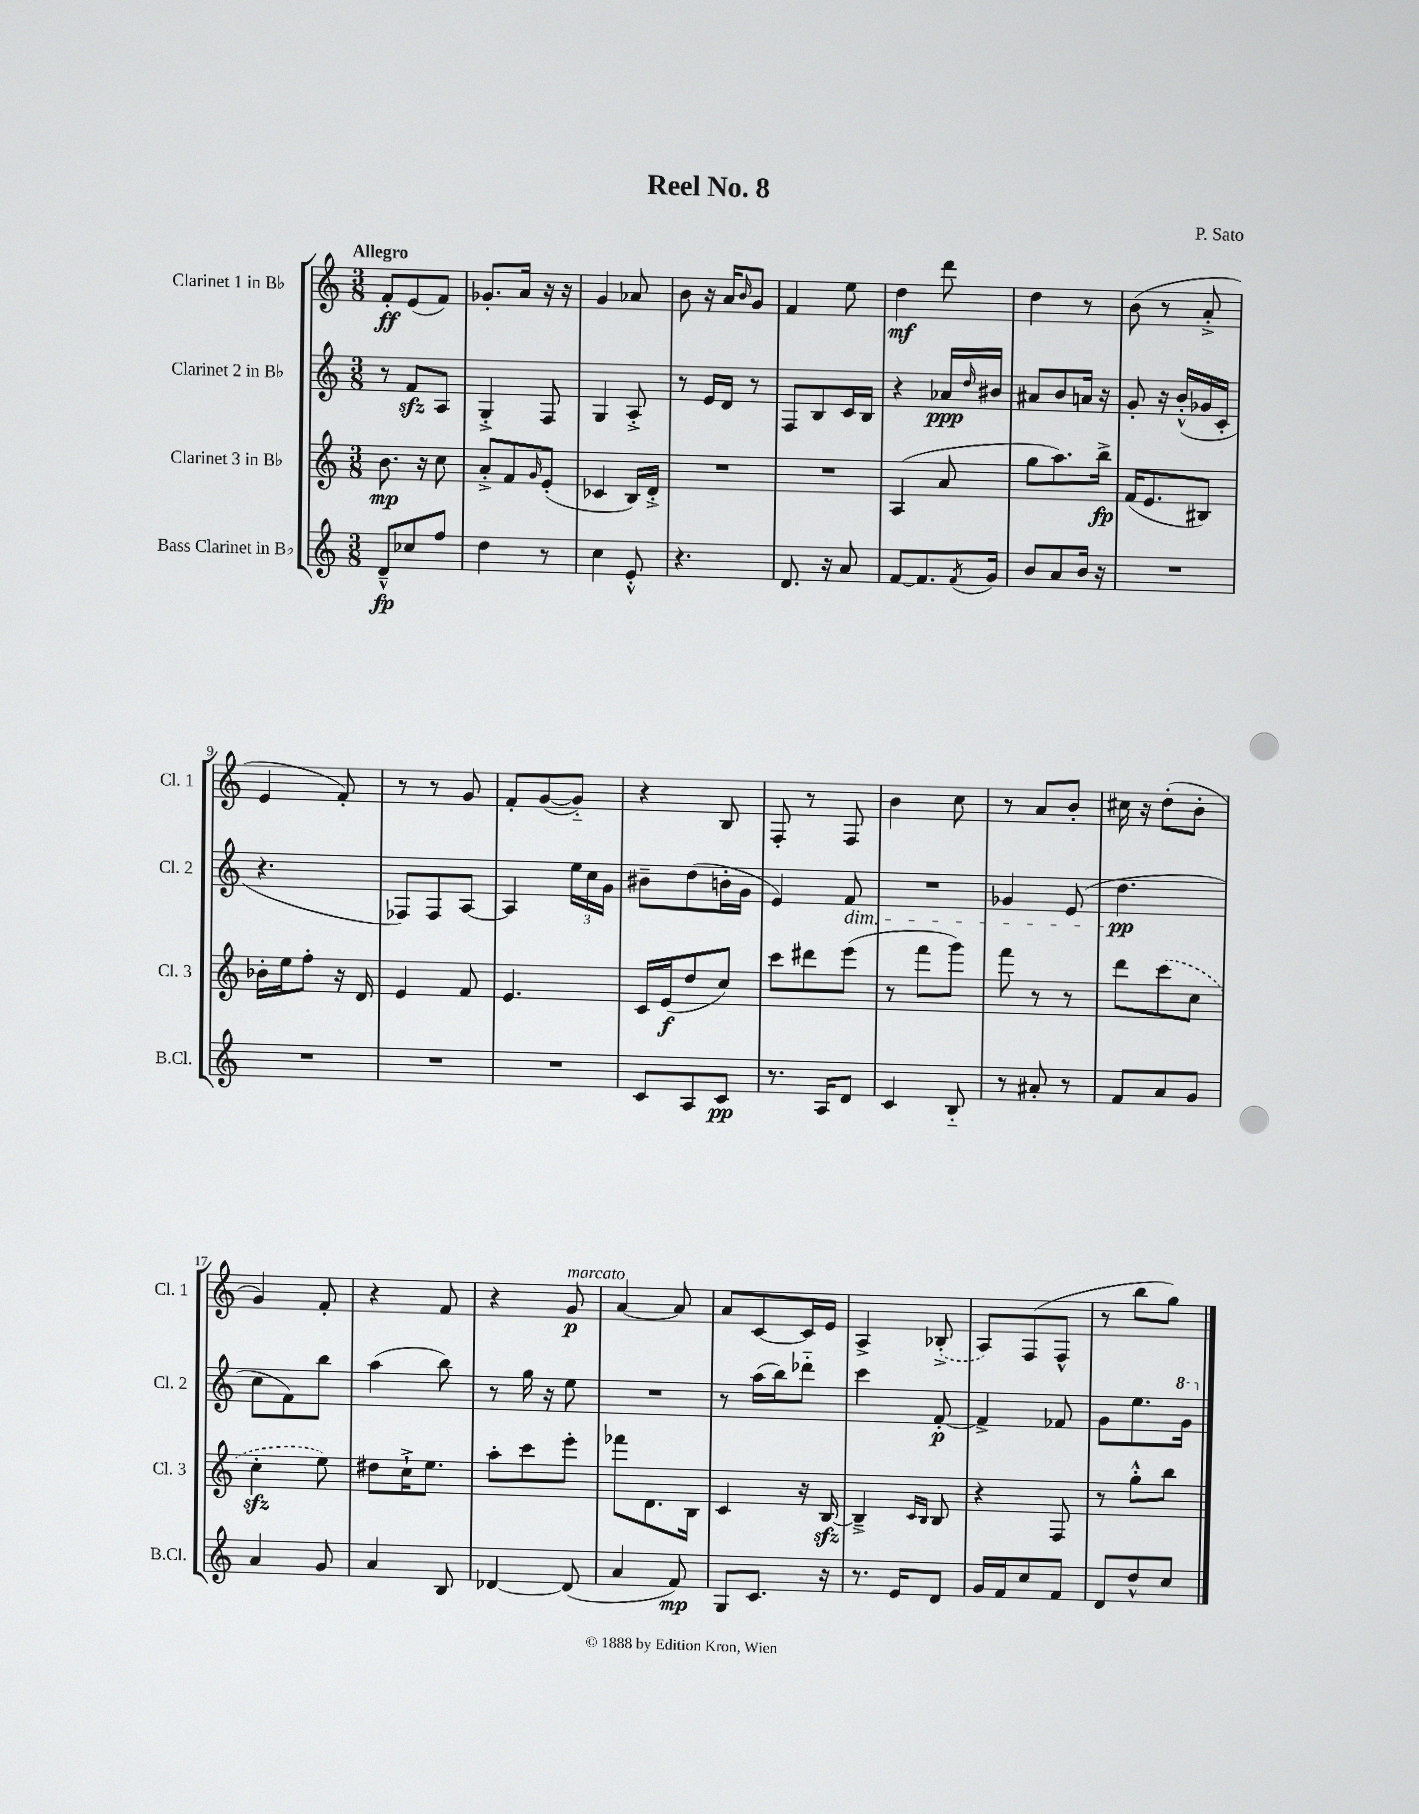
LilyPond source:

\header { title = "Reel No. 8" composer = "P. Sato" }
<<
\new StaffGroup <<
\new Staff = "s0" \with { instrumentName = "Clarinet 1 in Bb" shortInstrumentName = "Cl. 1" } {
    \clef treble \key c \major \numericTimeSignature \time 3/8 \tempo "Allegro"
    f'8-.\ff e'8( f'8) |
    ges'8.-. a'16 r16 r16 |
    g'4 aes'8 |
    b'8 r16 a'16 \grace { b'16 } g'8 |
    f'4 e''8 |
    d''4\mf d'''8 |
    d''4 r8 |
    b'8( r8 a'8-.-> |
    e'4 f'8-.) |
    r8 r8 g'8 |
    f'8-. g'8~( g'8-_) |
    r4 b8 |
    f8-. r8 f8 |
    b'4 c''8 |
    r8 a'8 b'8-. |
    cis''16 r16 d''8-.( b'8-. |
    g'4) f'8-. |
    r4 f'8 |
    r4 g'8\p^\markup { \italic "marcato" } |
    a'4~ a'8 |
    a'8 c'8~ c'16 e'16 |
    a4-> \once \slurDashed bes8-.->( |
    a8) f8( f8-^ |
    r8 b''8 g''8) \bar "|." |
}
\new Staff = "s1" \with { instrumentName = "Clarinet 2 in Bb" shortInstrumentName = "Cl. 2" } {
    \clef treble \key c \major \numericTimeSignature \time 3/8
    r8 f'8\sfz a8 |
    g4-.-> f8 |
    g4 a8-.-> |
    r8 e'16 d'16 r8 |
    f8 b8 c'16 b16 |
    r4 aes'16\ppp \grace { d''16 } bis'16 |
    ais'8 b'8 a'16 r16 |
    g'8-. r16 b'16-.-^( ges'16 c'16-. |
    r4. |
    fes8) fes8 a8~ |
    a4 \tuplet 3/2 { e''16 c''16 g'16 } |
    bis'8-- d''8( b'16-. g'16 |
    e'4) f'8\dim |
    R4. |
    ges'4 e'8( |
    d''4.\pp\! |
    c''8 f'8) b''8 |
    a''4( b''8) |
    r8 g''16 r16 e''8 |
    R4. |
    r8 a''16( b''16) des'''8-_ |
    c'''4 f'8~-.\p |
    f'4-> fes'8 |
    g'8 e''8. \ottava #1 g''16 \ottava #0 \bar "|." |
}
\new Staff = "s2" \with { instrumentName = "Clarinet 3 in Bb" shortInstrumentName = "Cl. 3" } {
    \clef treble \key c \major \numericTimeSignature \time 3/8
    b'8.\mp r16 c''8 |
    a'8-.-> f'8 \grace { g'16 } e'8-.( |
    ces'4 b16) d'16-.-> |
    R4. |
    R4. |
    a4( a'8 |
    g''8 a''8.) b''16->\fp |
    f'16( e'8. bis8) |
    bes'16-. e''16 f''8-. r16 d'16 |
    e'4 f'8 |
    e'4. |
    c'16 e'16\f( d''8 c''8) |
    c'''8 dis'''8 e'''8( |
    r8 f'''8 g'''8) |
    f'''8 r8 r8 |
    d'''8 \once \slurDashed c'''8( c''8 |
    c''4-.\sfz e''8) |
    dis''8 c''16-!-> e''8. |
    a''8-. c'''8 e'''8-. |
    fes'''8 d'8. b16 |
    c'4 r16 b16~\sfz |
    b4---> \grace { c'16 b16 } b8 |
    r4 f8 |
    r8 g''8-.-^ b''8 \bar "|." |
}
\new Staff = "s3" \with { instrumentName = "Bass Clarinet in Bb" shortInstrumentName = "B.Cl." } {
    \clef treble \key c \major \numericTimeSignature \time 3/8
    d'8---^\fp ces''8 f''8 |
    d''4 r8 |
    c''4 e'8-.-^ |
    r4. |
    d'8. r16 a'8 |
    f'8~ f'8. \acciaccatura { f'8 } g'16 |
    b'8 a'8 b'16 r16 |
    R4. |
    R4. |
    R4. |
    R4. |
    c'8 a8 c'8\pp |
    r8. a16 d'8 |
    c'4 b8-_ |
    r8 ais'8-. r8 |
    f'8 a'8 g'8 |
    a'4 g'8 |
    a'4 b8 |
    des'4~ des'8( |
    a'4 f'8\mp) |
    g8 c'8. r16 |
    r8. e'16 d'8 |
    g'16 f'16 c''8 f'8 |
    d'8 d''8-^ c''8 \bar "|." |
}
>>
>>
